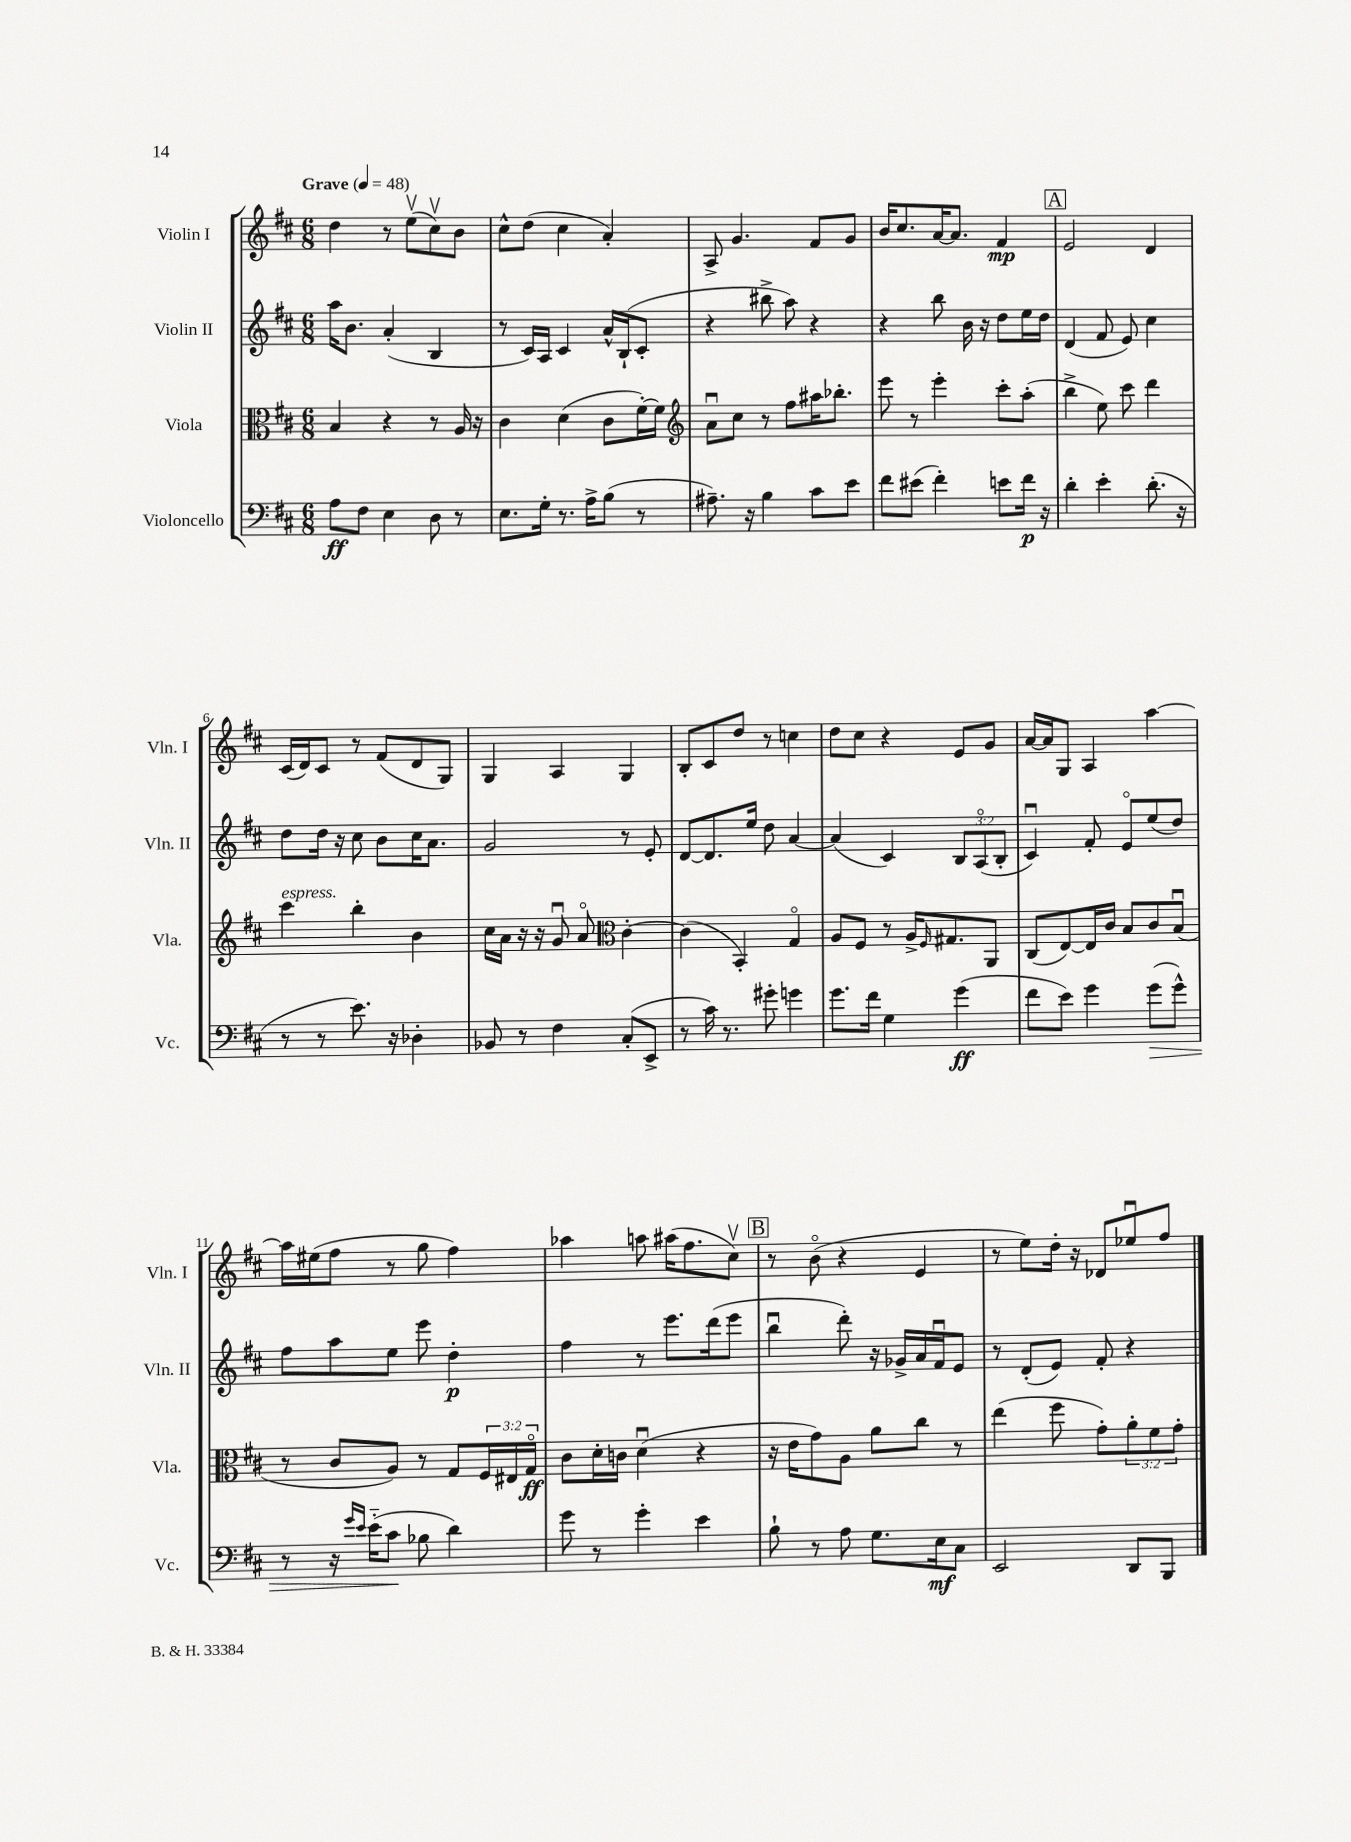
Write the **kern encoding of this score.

**kern	**dynam	**kern	**dynam	**kern	**dynam	**kern	**dynam
*part4	*part4	*part3	*part3	*part2	*part2	*part1	*part1
*staff4	*staff4	*staff3	*staff3	*staff2	*staff2	*staff1	*staff1
*I"Violoncello	*	*I"Viola	*	*I"Violin II	*	*I"Violin I	*
*I'Vc.	*	*I'Vla.	*	*I'Vln. II	*	*I'Vln. I	*
*clefF4	*	*clefC3	*	*clefG2	*	*clefG2	*
*k[f#c#]	*	*k[f#c#]	*	*k[f#c#]	*	*k[f#c#]	*
*M6/8	*	*M6/8	*	*M6/8	*	*M6/8	*
*MM48	*	*MM48	*	*MM48	*	*MM48	*
=1	=1	=1	=1	=1	=1	=1	=1
!	!	!	!	!	!	!LO:TX:a:B:t=Grave	!
8A\L	ff	4B/	.	16aa\KL	.	4dd\	.
.	.	.	.	8.b\J	.	.	.
8F#\J	.	.	.	.	.	.	.
4E\	.	4r	.	(4a'/	.	8r	.
.	.	.	.	.	.	(8eev\L	.
8D\	.	8r	.	4B/	.	8cc#v\)	.
8r	.	16A/	.	.	.	8b\J	.
.	.	16r	.	.	.	.	.
=2	=2	=2	=2	=2	=2	=2	=2
8.E\L	.	4c#\	.	8r	.	8cc#^^\L	.
.	.	.	.	16c#/LL)	.	(8dd\J	.
16G'\Jk	.	.	.	16A/JJ	.	.	.
8.r	.	(4d\	.	4c#/	.	4cc#\	.
16A^\KL	.	.	.	.	.	.	.
(8B\J	.	8c#\L	.	16a^^/LL	.	4a'/)	.
.	.	.	.	(16B`/J	.	.	.
8r	.	[16f#'\L)	.	8c#'/J	.	.	.
.	.	16f#\JJ]	.	.	.	.	.
=3	=3	=3	=3	=3	=3	=3	=3
*	*	*clefG2	*	*	*	*	*
8.A#X~\)	.	8au\L	.	4r	.	8A^/	.
.	.	8cc#\J	.	.	.	4.g/	.
16r	.	.	.	.	.	.	.
4B\	.	8r	.	8bb#X^\	.	.	.
.	.	8ff#\L	.	8aa\)	.	.	.
8c#\L	.	16aa#X\K	.	4r	.	8f#/L	.
.	.	8.bb-X'\J	.	.	.	.	.
8e\J	.	.	.	.	.	8g/J	.
=4	=4	=4	=4	=4	=4	=4	=4
8f#\L	.	8eee\	.	4r	.	16b/KL	.
.	.	.	.	.	.	8.cc#/	.
(8e#X\J	.	8r	.	.	.	.	.
4f#'\)	.	4eee'\	.	8bb\	.	[16a/K	.
.	.	.	.	.	.	8.a/J]	.
.	.	.	.	16b\	.	.	.
.	.	.	.	16r	.	.	.
8en\L	.	8ccc#'\L	.	8dd\L	.	4f#/	mp
16f#\Jk	p	(8aa'\J	.	16ee\L	.	.	.
16r	.	.	.	16dd\JJ	.	.	.
!!LO:REH:place=s1:t=A
=5	=5	=5	=5	=5	=5	=5	=5
4d'\	.	4bb^\	.	(4d/	.	2e/	.
4e'\	.	8ee\)	.	8f#/	.	.	.
.	.	8ccc#\	.	8e/)	.	.	.
(8.d'\	.	4ddd\	.	4cc#\	.	4d/	.
16r	.	.	.	.	.	.	.
!!LO:LB:g=z
=6	=6	=6	=6	=6	=6	=6	=6
!	!	!LO:TX:a:i:t=espress.	!	!	!	!	!
8r	.	4ccc#\	.	8dd\L	.	(16c#/LL	.
.	.	.	.	.	.	16d/J)	.
8r	.	.	.	16dd\Jk	.	8c#/J	.
.	.	.	.	16r	.	.	.
8.e\)	.	4bb'\	.	8cc#\	.	8r	.
.	.	.	.	8b\L	.	(8f#/L	.
16r	.	.	.	.	.	.	.
4D-X'\	.	4b\	.	16cc#\K	.	8d/	.
.	.	.	.	8.a\J	.	.	.
.	.	.	.	.	.	8G/J)	.
=7	=7	=7	=7	=7	=7	=7	=7
8BB-X/	.	16cc#\LL	.	2g/	.	4G/	.
.	.	16a\JJ	.	.	.	.	.
8r	.	16r	.	.	.	.	.
.	.	16r	.	.	.	.	.
4F#\	.	8gu/	.	.	.	4A/	.
.	.	8a/	.	.	.	.	.
*	*	*clefC3	*	*	*	*	*
(8C#'/L	.	[4c#'\	.	8r	.	4G/	.
8EE^/J	.	.	.	8e'/	.	.	.
=8	=8	=8	=8	=8	=8	=8	=8
8r	.	(4c#\]	.	[8d/L	.	8B'/L	.
16c#\)	.	.	.	8.d/]	.	8c#/	.
8.r	.	.	.	.	.	.	.
.	.	4BB'/)	.	.	.	8dd/J	.
.	.	.	.	16ee/Jk	.	.	.
8g#X'\	.	.	.	8dd\	.	8r	.
4gn\	.	4G/	.	[4a/	.	4ccn\	.
=9	=9	=9	=9	=9	=9	=9	=9
8.g\L	.	8A/L	.	(4a/]	.	8dd\L	.
.	.	8F#/J	.	.	.	8cc#\J	.
16f#\Jk	.	.	.	.	.	.	.
4G\	.	8r	.	4c#/)	.	4r	.
.	.	16A^/KL	.	.	.	.	.
.	.	16qqF#/	.	.	.	.	.
.	.	8.G#X/	.	.	.	.	.
(4g\	ff	.	.	12B/L	.	8e/L	.
.	.	.	.	(12A/	.	.	.
.	.	8AA/J	.	.	.	8g/J	.
.	.	.	.	12B'/J	.	.	.
=10	=10	=10	=10	=10	=10	=10	=10
8f#\L	.	(8C#/L	.	4c#u/)	.	[16a/LL	.
.	.	.	.	.	.	16a/J]	.
8e\J)	.	[8E/)	.	.	.	8G/J	.
4g\	.	16E/L]	.	8f#'/	.	4A/	.
.	.	16c#/JJ	.	.	.	.	.
.	.	8B/L	.	8e/L	.	.	.
!	!LO:HP:b	!	!	!	!	!	!
(8g\L	>	8c#/	.	(8ee/	.	[4aa\	.
8g^^\J)	.	(8Bu/J	.	8dd/J)	.	.	.
!!LO:LB:g=z
=11	=11	=11	=11	=11	=11	=11	=11
8r	.	8r	.	8ff#\L	.	16aa\LL]	.
.	.	.	.	.	.	(16ee#X\J	.
16r	.	8c#/L	.	8aa\	.	8ff#\J	.
16qqg/LL	.	.	.	.	.	.	.
16qqe/JJ	.	.	.	.	.	.	.
(16e\KL	.	.	.	.	.	.	.
8c#\J	.	8A/J)	.	8ee\J	.	8r	.
8B-X\	]	8r	.	8eee\	.	8gg\	.
4d\)	.	8G/L	.	4dd'\	p	4ff#\)	.
.	.	24F#/L	.	.	.	.	.
.	.	24E#X/	.	.	.	.	.
.	.	24G/JJ	ff	.	.	.	.
=12	=12	=12	=12	=12	=12	=12	=12
8g\	.	8c#\L	.	4ff#\	.	4aa-X\	.
8r	.	16d'\L	.	.	.	.	.
.	.	16cn\JJ	.	.	.	.	.
4g'\	.	(4du\	.	8r	.	8aan\	.
.	.	.	.	8.eee\L	.	(16aa#X\KL	.
.	.	.	.	.	.	8.ff#\	.
4e\	.	4r	.	.	.	.	.
.	.	.	.	(16ddd\k	.	.	.
.	.	.	.	8eee\J	.	8cc#v\J)	.
!!LO:REH:place=s1:t=B
=13	=13	=13	=13	=13	=13	=13	=13
8B`\	.	16r	.	4bbu\	.	8r	.
.	.	16e\KL	.	.	.	.	.
8r	.	8g\)	.	.	.	(8b\	.
8A\	.	8A\J	.	8ddd'\)	.	4r	.
8.G\L	.	8a\L	.	16r	.	.	.
.	.	.	.	16g-X^/LL	.	.	.
.	.	8cc#\J	.	16a/	.	4e/	.
16E\k	mf	.	.	16f#u/J	.	.	.
8C#\J	.	8r	.	8e/J	.	.	.
=14	=14	=14	=14	=14	=14	=14	=14
2EE/	.	(4ee\	.	8r	.	8r	.
.	.	.	.	(8d'/L	.	8ee\L)	.
.	.	8ff#\	.	8e/J)	.	16dd'\Jk	.
.	.	.	.	.	.	16r	.
.	.	8g'\L)	.	8f#'/	.	8d-X/L	.
8DD/L	.	12a'\	.	4r	.	8ee-Xu/	.
.	.	12f#\	.	.	.	.	.
8BBB/J	.	.	.	.	.	8ff#/J	.
.	.	12g'\J	.	.	.	.	.
==	==	==	==	==	==	==	==
*-	*-	*-	*-	*-	*-	*-	*-
